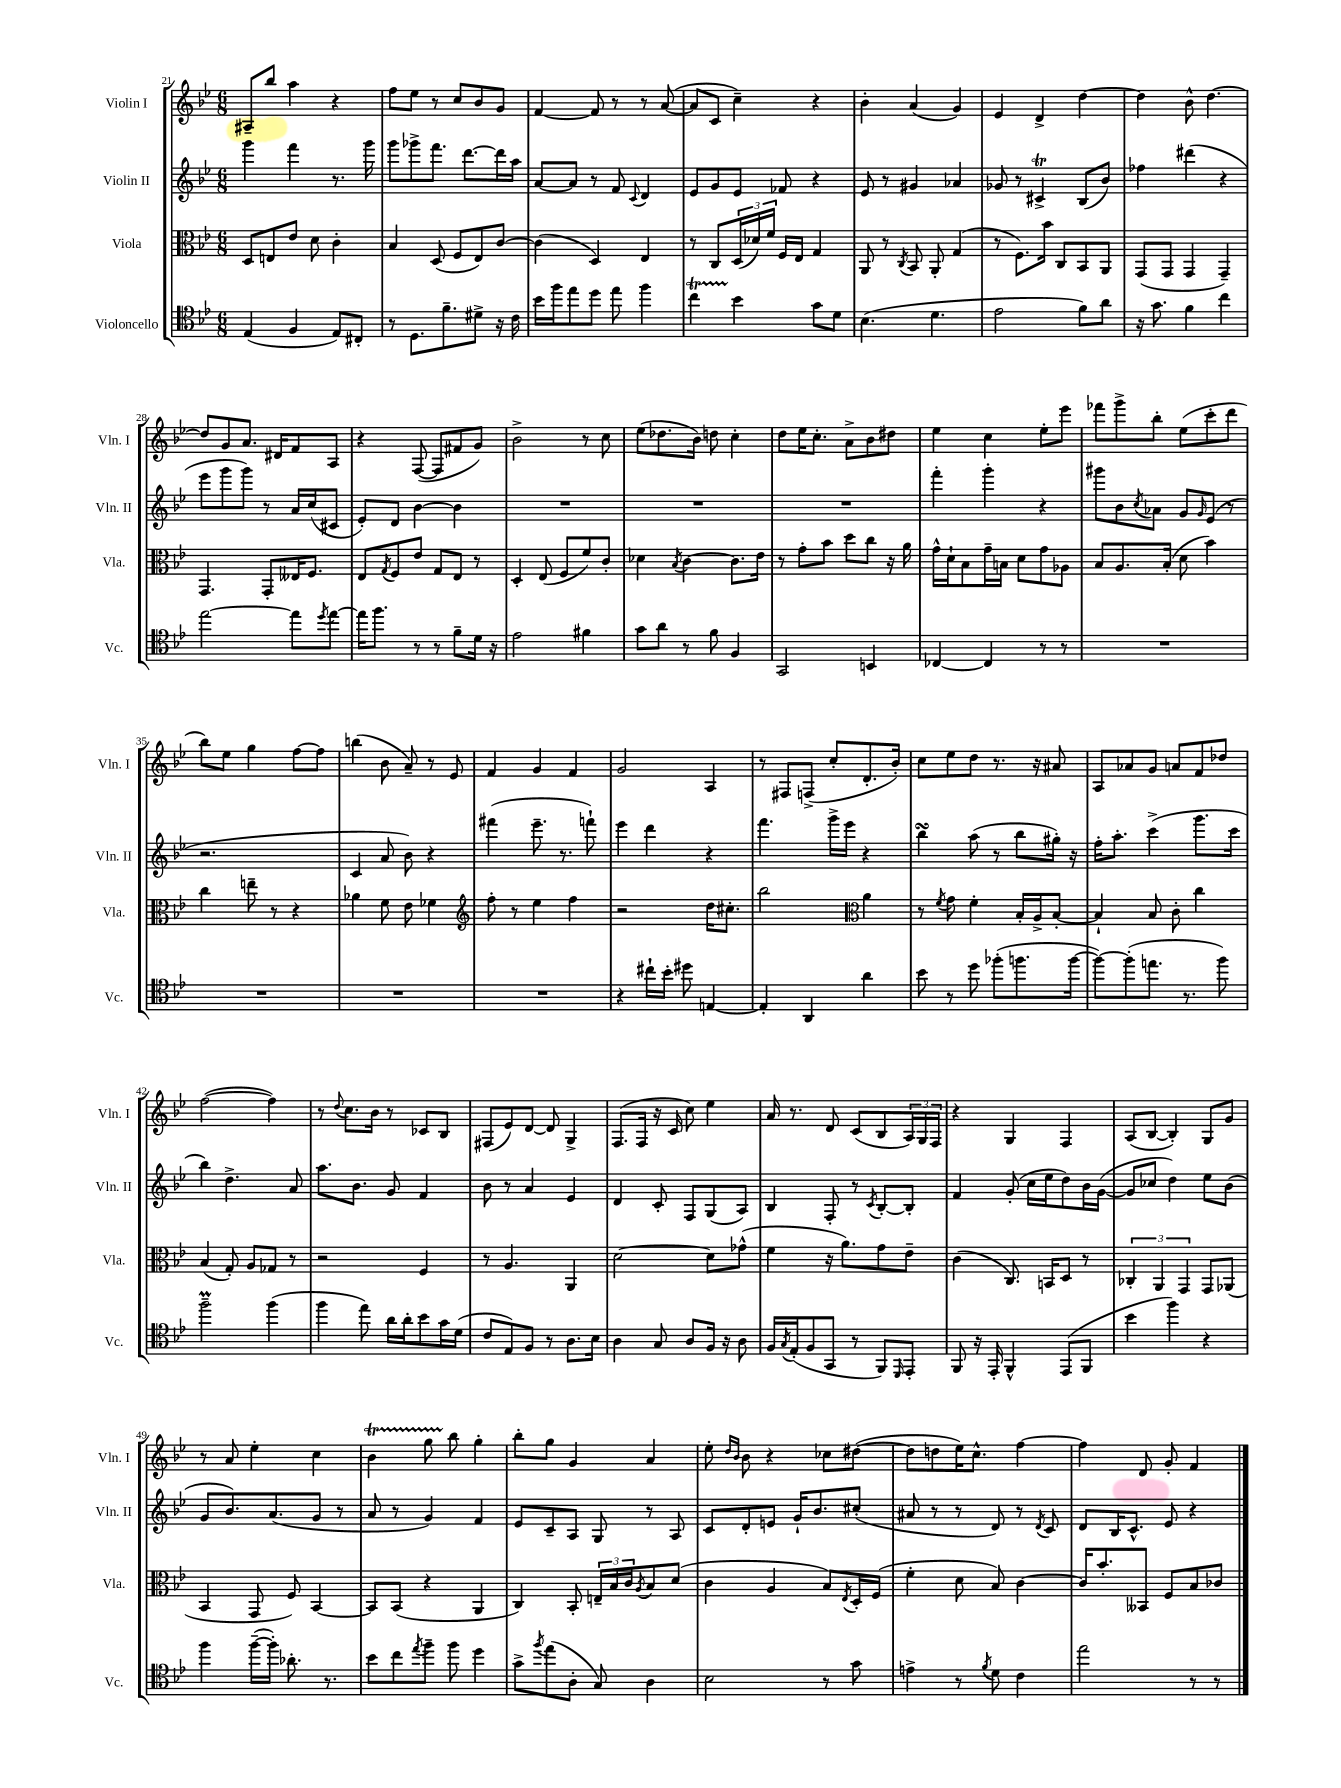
<<
\new StaffGroup <<
\new Staff = "s0" \with { instrumentName = "Violin I" shortInstrumentName = "Vln. I" } {
    \clef treble \key bes \major \numericTimeSignature \time 6/8
    ais8-- bes''8 a''4 r4 |
    f''8 ees''8 r8 c''8 bes'8 g'8 |
    f'4~ f'8 r8 r8 a'8~( |
    a'8 c'8 c''4--) r4 |
    bes'4-. a'4( g'4) |
    ees'4 d'4-> d''4~ |
    d''4 bes'8-^ d''4.~ |
    d''8 g'8 a'8. dis'16 f'8 a8 |
    r4 f8~( f8 fis'8 g'8) |
    bes'2-> r8 c''8 |
    ees''8( des''8. bes'16) d''8 c''4-. |
    d''8 ees''16 c''8.-. a'8-> bes'8 dis''8 |
    ees''4 c''4 ees''8-. ees'''8 |
    fes'''8 g'''8-> bes''8-. ees''8( c'''8-. d'''8 |
    bes''8) ees''8 g''4 f''8~ f''8 |
    b''4( bes'8 a'8--) r8 ees'8 |
    f'4 g'4 f'4 |
    g'2 a4 |
    r8 fis8 f8->( c''8-. d'8.-. bes'16-.) |
    c''8 ees''8 d''8 r8. r16 ais'8 |
    a8 aes'8 g'8 a'8 f'8 des''8 |
    f''2~( f''4) |
    r8 \appoggiatura { d''8 } c''8. bes'16 r8 ces'8 bes8 |
    fis8( ees'8) d'8~ d'8 g4-> |
    f8.( f16 r16 c'16 c''8) ees''4 |
    a'16 r8. d'8 c'8( bes8 \tuplet 3/2 { a16) g16 f16 } |
    r4 g4 f4 |
    a8( bes8~ bes4-.) g8 g'8 |
    r8 a'8 ees''4-. c''4 |
    bes'4\startTrillSpan g''8 bes''8\stopTrillSpan g''4-. |
    bes''8-. g''8 g'4 a'4 |
    ees''8-. \grace { d''16 bes'16 } bes'8 r4 ces''8 dis''8~( |
    dis''8 d''8 ees''16) c''8.-^ f''4~ |
    f''4 d'8 g'8-. f'4 \bar "|." |
}
\new Staff = "s1" \with { instrumentName = "Violin II" shortInstrumentName = "Vln. II" } {
    \clef treble \key bes \major \numericTimeSignature \time 6/8
    g'''4 f'''4 r8. g'''16 |
    g'''8 ges'''8-> f'''8. d'''8.~ d'''16 a''16 |
    a'8~ a'8 r8 f'8 \appoggiatura { c'8 } d'4 |
    ees'8 g'8 ees'8 fes'8 r4 |
    ees'8 r8 gis'4 aes'4 |
    ges'8 r8 cis'4->\trill bes8( bes'8) |
    fes''4 dis'''4( r4 |
    ees'''8 g'''8 g'''8) r8 a'16 c''16( cis'8 |
    ees'8-.) d'8 bes'4~ bes'4 |
    R2. |
    R2. |
    R2. |
    f'''4-. g'''4-. r4 |
    gis'''8 bes'8 \acciaccatura { c''8 } aes'8 g'8 \grace { g'16 } ees'8( r8 |
    r2. |
    c'4 a'8 bes'8) r4 |
    fis'''4( ees'''8.-- r8. f'''8-!) |
    ees'''4 d'''4 r4 |
    f'''4. g'''16-> ees'''16 r4 |
    bes''4\turn a''8( r8 bes''8 gis''16-.) r16 |
    f''16-. a''8.-. c'''4->( g'''8. c'''16 |
    bes''4) d''4.-> a'8 |
    a''8. bes'8. g'8 f'4 |
    bes'8 r8 a'4 ees'4 |
    d'4 c'8-. f8 g8( a8) |
    bes4 f8-. r8 \acciaccatura { c'8 } bes8~-. bes8-. |
    f'4 g'8-.( c''16 ees''16 d''8) bes'16 g'16~( |
    g'8 ces''8 d''4) ees''8 bes'8( |
    g'8 bes'8.) a'8.( g'8 r8 |
    a'8 r8 g'4) f'4 |
    ees'8 c'8-- a8 g8 r8 a8 |
    c'8 d'8-. e'8 g'16-! bes'8. cis''8-.( |
    ais'8 r8 r8 d'8) r8 \acciaccatura { d'8 } c'8 |
    d'8 bes16 c'8.-^ ees'8 r4 \bar "|." |
}
\new Staff = "s2" \with { instrumentName = "Viola" shortInstrumentName = "Vla." } {
    \clef alto \key bes \major \numericTimeSignature \time 6/8
    d8 e8 ees'8 d'8 c'4-. |
    bes4 d8( f8 ees8) c'8~ |
    c'4( d4) ees4 |
    r8 c8 \tuplet 3/2 { d16( des'16) f'16 } f16 ees16 g4 |
    a,8 r8 \acciaccatura { c8 } bes,8 a,8-. g4( |
    r8 f8.) bes'16 c8 bes,8 a,8 |
    g,8( g,8 g,4 g,4--) |
    g,4. g,8-. eeses16 f8. |
    ees8 \acciaccatura { g8 } f8 ees'8 g8 ees8 r8 |
    d4-. ees8( f8 f'8) c'8-. |
    des'4 \acciaccatura { bes8 } c'4~ c'8. ees'16 |
    r8 g'8-. bes'8 d''8 c''8 r16 a'16 |
    g'16-^ d'16-! bes8 g'16-- b16 d'8 g'8 aes8 |
    bes8 a8. bes16-.( d'8 bes'4) |
    c''4 e''8-- r8 r4 |
    aes'4 f'8 ees'8 fes'4 |
    \clef treble f''8-. r8 ees''4 f''4 |
    r2 d''16 cis''8.-. |
    bes''2 \clef alto a'4 |
    r8 \acciaccatura { f'8 } g'8 f'4-. bes16-. a16-> bes8~-. |
    bes4-! bes8 c'8-. c''4 |
    bes4( g8-.) a8 ges8 r8 |
    r2 f4 |
    r8 a4. a,4 |
    d'2~ d'8 ges'8-^( |
    f'4 r16 a'8.) g'8 ees'8-- |
    c'4( c8.) b,16 d8 r8 |
    \tuplet 3/2 { ces4-. a,4 g,4 } g,8 aes,8( |
    bes,4 g,8 f8) bes,4~ |
    bes,8 bes,8( r4 a,4 |
    c4) bes,8-. \tuplet 3/2 { e16-- bes16 c'16 } \acciaccatura { a8 } bes8 d'8( |
    c'4 a4 bes8) \acciaccatura { ees8 } d16-. f16( |
    f'4-. d'8 bes8) c'4~ |
    c'16 bes'8.-. beses,8 f8 bes8 ces'8 \bar "|." |
}
\new Staff = "s3" \with { instrumentName = "Violoncello" shortInstrumentName = "Vc." } {
    \clef tenor \key bes \major \numericTimeSignature \time 6/8
    ees4( f4 ees8) cis8-. |
    r8 d8. f'8.-- dis'8-> r16 c'16 |
    bes'16 f''16 ees''8 d''8 ees''8 f''4 |
    c''4\startTrillSpan bes'4\stopTrillSpan g'8 d'8 |
    bes4.( d'4. |
    ees'2 f'8) a'8 |
    r16 g'8. f'4 c''4 |
    ees''2~ ees''8 \acciaccatura { d''8 } ees''8~ |
    ees''16 f''8. r8 r8 f'8-- d'16 r16 |
    ees'2 fis'4 |
    g'8 a'8 r8 f'8 f4 |
    g,2 b,4 |
    ces4~ ces4 r8 r8 |
    R2. |
    R2. |
    R2. |
    R2. |
    r4 cis''16-! bes'16-. dis''8 e4~ |
    e4-. a,4 a'4 |
    bes'8 r8 d''8 fes''8-.( f''8. f''16~ |
    f''8~) f''8-.( e''8. r8. f''8) |
    f''2--\prall f''4( |
    f''4 ees''8) a'16 a'16-. bes'8 g'16 d'16( |
    c'8 ees8) f8 r8 a8. bes16 |
    a4 g8 a8 f16 r16 a8 |
    f16 \acciaccatura { g8 } ees16-.( f8 g,8 r8 f,8) \grace { d,16 } ees,8-. |
    f,8 r16 ees,16-. f,4-^ ees,8( f,8 |
    bes'4 f''4) r4 |
    f''4 f''16~--( f''16-.) aes'8.-. r8. |
    bes'8 c''8 \acciaccatura { ees''8 } f''8-- f''8 d''4 |
    g'8-> \acciaccatura { f''8 } ees''8( a8-. g8) a4 |
    bes2 r8 g'8 |
    e'4-> r8 \acciaccatura { f'8 } d'8 c'4 |
    ees''2 r8 r8 \bar "|." |
}
>>
>>
\layout { \context { \Score currentBarNumber = #21 } }
